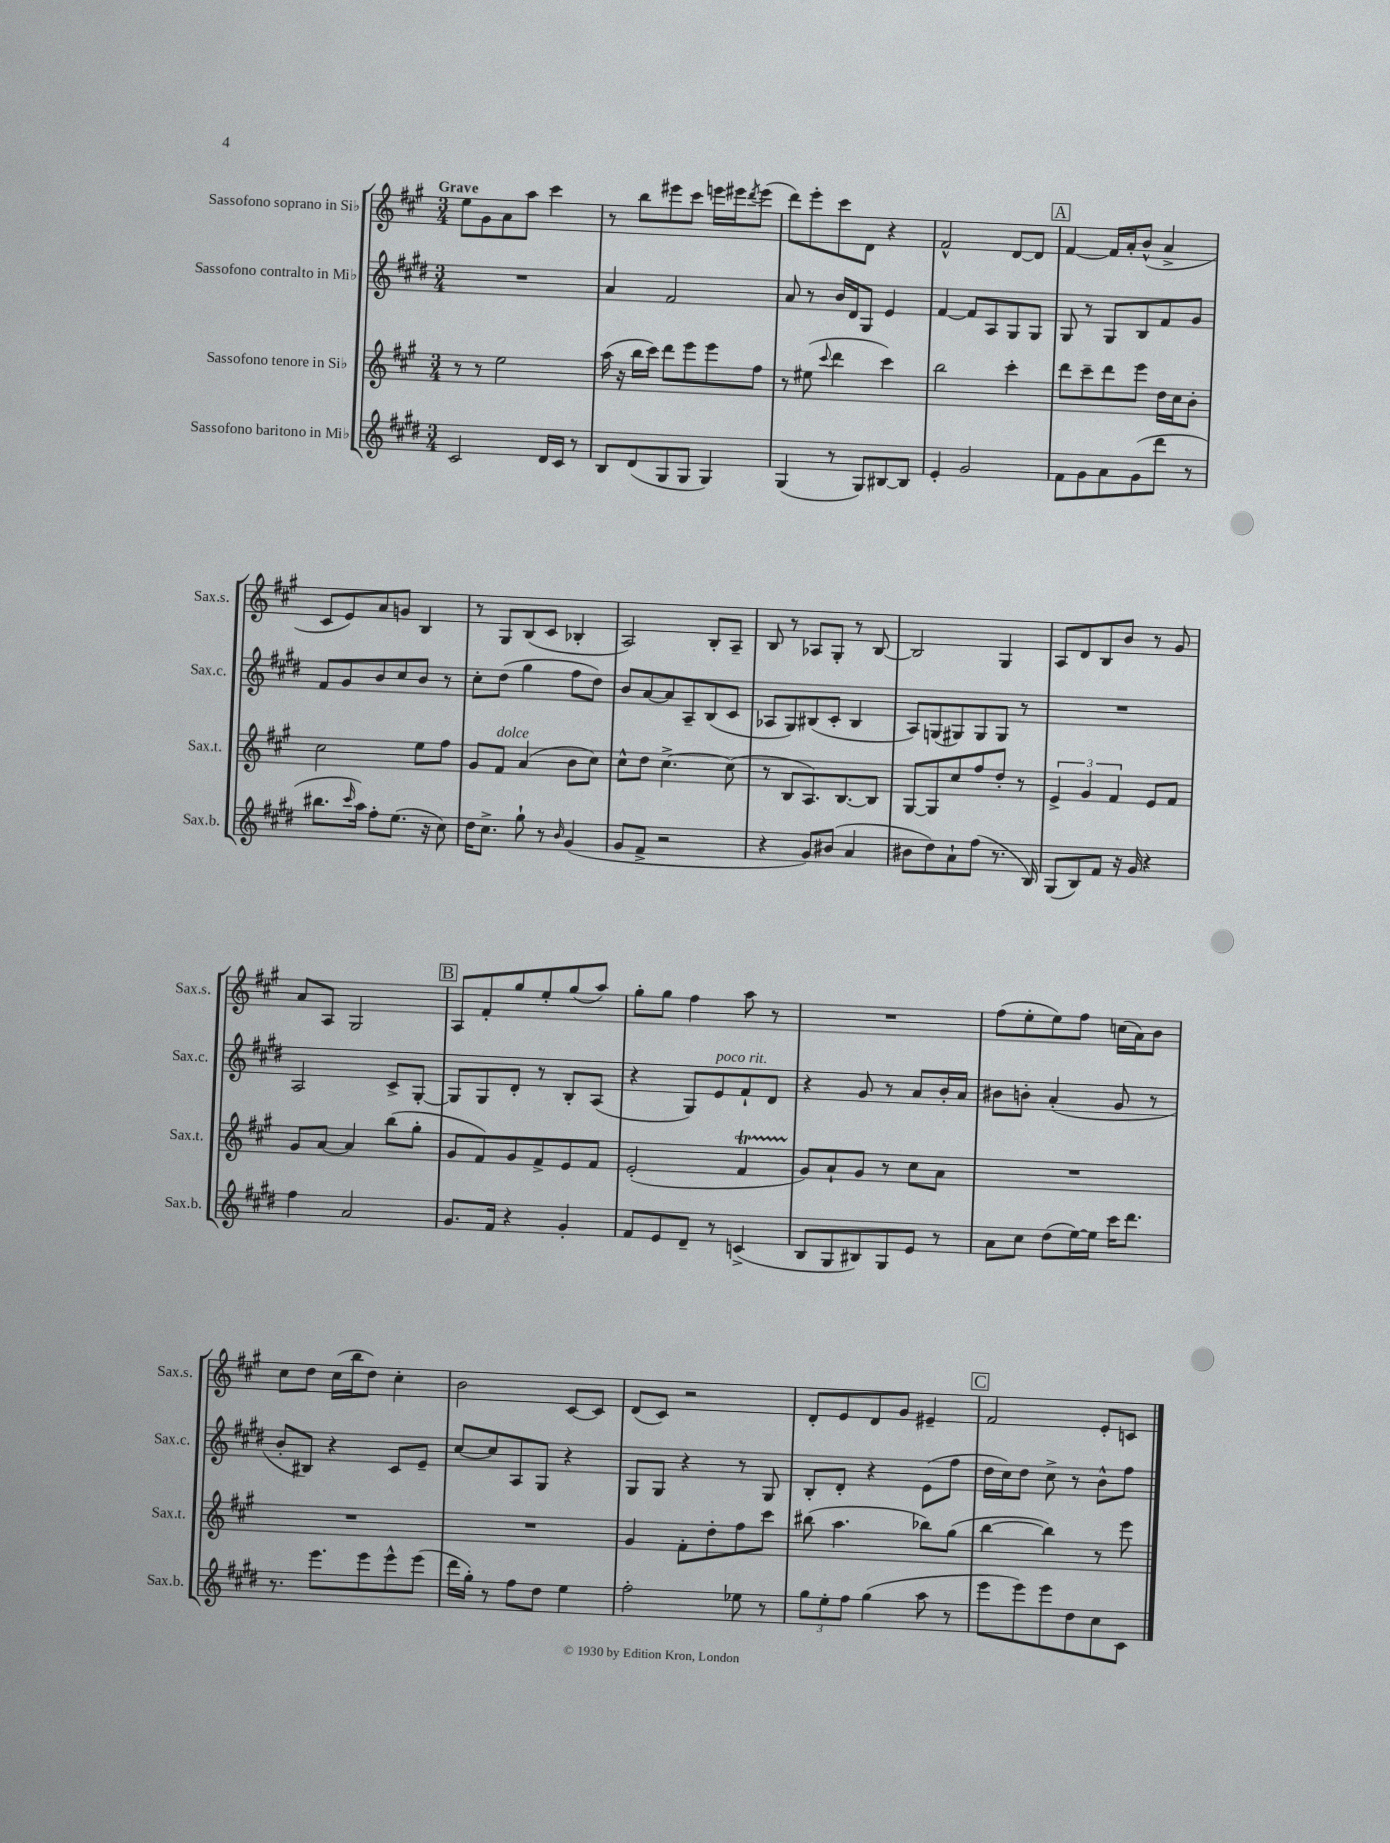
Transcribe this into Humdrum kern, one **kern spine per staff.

**kern	**kern	**kern	**kern
*staff4	*staff3	*staff2	*staff1
*clefG2	*clefG2	*clefG2	*clefG2
*k[f#c#g#d#]	*k[f#c#g#]	*k[f#c#g#d#]	*k[f#c#g#]
*M3/4	*M3/4	*M3/4	*M3/4
2c#/	8r	2.r	8ee\L
.	8r	.	8g#\
.	2ee\	.	8a\
.	.	.	8aa\J
16d#/LL	.	.	4ccc#\
16c#/JJ	.	.	.
8r	.	.	.
=	=	=	=
8B/L	(16aa\	4a/	8r
.	16r	.	.
(8d#/	16bb\LL	.	8bb\L
.	16ccc#\JJ)	.	.
8G#/	8ddd\L	2f#/	8eee#\
8G#/J	8eee\	.	8ccc#\J
4G#/)	8eee\	.	16eee\LL
.	.	.	16eee#\J
.	.	.	8qddd/
.	8ff#\J	.	(8eee#\J
=	=	=	=
(4G#/	8r	8a/	8ddd\L)
.	(8ee#\	8r	8eee'\
.	8qqccc#/	.	.
8r	4ddd\	16b/LL	8ccc#\
.	.	16d#/J	.
8G#/L)	.	8G#/J	8d\J
[8B#/	4ccc#\)	4e/	4r
8B#/]J	.	.	.
=	=	=	=
4e'/	2bb\	[4f#/	2f#^^/
2g#/	.	8f#/]L	.
.	.	8A/	.
.	4ccc#'\	8G#/	[8d/L
.	.	8G#/J	8d/]J
=	=	=	=
8f#\L	8ddd\L	8G#/	[4f#/
8g#\	8ccc#~\	8r	.
8a\	8ddd\	8G#/L	16f#/]LL
.	.	.	16a'/J
(8g#\	8eee\J	8B/	(8b^^/J
8ddd#\J	16dd\LL	8f#/	4a^/
.	16cc#\J	.	.
8r	8b'\J	8g#/J	.
=	=	=	=
8.bb#\L	2cc#\	8f#/L	8c#/L
.	.	8g#/	8e/)
16qqccc#/	.	.	.
16aa\Jk)	.	.	.
8ff#'\L	.	8b/	8a/
(8.ee\J	.	8cc#/	8g/J
.	8ee\L	8b/J	4B/
16r	.	.	.
8cc#\)	8ff#\J	8r	.
=	=	=	=
16dd#\LK	8g#/L	8cc#'\L	8r
8.cc#^\J	.	.	.
.	8f#/J	(8dd#\J	8G#/L
8gg#`\	(4a/	4gg#\	(8B/
8r	.	.	8c#/J
16qqb/	.	.	.
(4g#/	8b\L	8ff#\L	4B-'/
.	8cc#\J)	8dd#\J)	.
=	=	=	=
8g#/L	8cc#^^\L	8b/L	2A/)
8f#^/J	8dd\J	[8a/	.
2r	[4.cc#^\	8a/]	.
.	.	8A~/	.
.	.	(8B/	8B'/L
.	(8cc#\]	8c#/J	8A~/J
=	=	=	=
4r	8r	8A-/L	8B/
.	8B/L	8G#/)	8r
8g#/L)	8.A/)	(8B#/	8A-/L
(8b#/J	.	8c#'/J	8G#'/J
.	[8.B/	.	.
4a/	.	4B#/	8r
.	8B/]J	.	[8B/
=	=	=	=
8b#\L	[8G#/L	8A/L)	2B/]
8dd#\)	8G#/]	(8G/	.
8a`\	8cc#/	8G#/)	.
(8ff#\J	8ff#/	8G#/	.
8.r	8dd'/J	8G#/J	4G#/
.	8r	8r	.
16B/)	.	.	.
=	=	=	=
(8G#/L	6e^/	2.r	8A/L
8B/)	.	.	8d/
.	6g#/	.	.
8f#/J	.	.	8B/
.	6f#/	.	.
16r	.	.	8b/J
16g#/	.	.	.
4r	8e/L	.	8r
.	8f#/J	.	8g#/
=	=	=	=
4ff#\	8g#/L	2A/	8a/L
.	[8a/J	.	8A/J
2a/	4a/]	.	2G#/
.	(8bb\L	8c#^/L	.
.	8gg#'\J	[8G#'/J	.
=	=	=	=
8.g#/L	8g#/L	8G#/]L	8A/L
.	8f#/)	8G#/	8f#'/
16f#/Jk	.	.	.
4r	8g#/	8d#'/J	8gg#/
.	8f#^/	8r	8ee'/
4g#'/	8e/	8B'/L	(8gg#/
.	8f#/J	(8A/J	8aa/J)
=	=	=	=
8f#/L	(2e'/	4r	8gg#'\L
8e/	.	.	8gg#\J
8d#~/J	.	8G#/L)	4ff#\
8r	.	8e/	.
(4c^/	4f#/	8f#`/	8aa\
.	.	8d#/J	8r
=	=	=	=
8B/L	8g#/L)	4r	2.r
8G#/	8a`/	.	.
8B#/)	8g#/J	8g#/	.
8G#/	8r	8r	.
8e/J	8cc#\L	8a/L	.
8r	8a\J	16b'/L	.
.	.	16a/JJ	.
=	=	=	=
8a\L	2.r	8b#\L	(8ff#\L
8cc#\J	.	8b'\J	8ee'\
(8dd#\L	.	(4a'/	8ee\)
[16ee\L)	.	.	8ff#\J
16ee\]JJ	.	.	.
16ccc#\LK	.	8g#/	(16cc\LL
8.ddd#\J	.	.	16a\J)
.	.	8r	8b\J
=	=	=	=
8.r	2.r	8b'/L	8cc#\L
.	.	8B#/J)	8dd\J
8.eee\L	.	.	.
.	.	4r	(16cc#\LL
.	.	.	16bb\J
8eee\	.	.	8dd\J)
8eee^^\	.	8c#/L	4cc#'\
(8eee\J	.	8e~/J	.
=	=	=	=
16ddd#\LL	2.r	[8cc#/L	2b\
16gg#'\JJ)	.	.	.
8r	.	8cc#/]	.
8ff#\L	.	8A/	.
8dd#\J	.	8G#/J	.
4ee\	.	4r	[8c#/L
.	.	.	8c#/]J
=	=	=	=
2ff#'\	4g#/	8G#/L	(8d/L
.	.	8G#/J	8c#/J)
.	8f#'\L	4r	2r
.	8dd'\	.	.
8ee-\	8ff#\	8r	.
8r	8ccc#\J	8G#/	.
=	=	=	=
12gg#\L	(8bb#\	8B'/L	8d'/L
12ee'\	.	.	.
.	4.aa\	8d#'/J	8e/
12ff#\J	.	.	.
(4gg#\	.	4r	8d/
.	.	.	8g#/J
8aa\	8bb-\L)	(8e\L	4e#~/
8r	(8gg#\J	8ff#\J	.
=	=	=	=
8eee\L	[4bb\	16dd#\LL	2f#/
.	.	16cc#\J)	.
8eee\)	.	8dd#\J	.
8eee\	4bb\])	8cc#^\	.
8dd#\	.	8r	.
8cc#\	8r	8b^^\L	8e'/L
8c#\J	8eee\	8ff#\J	8c/J
==	==	==	==
*-	*-	*-	*-
